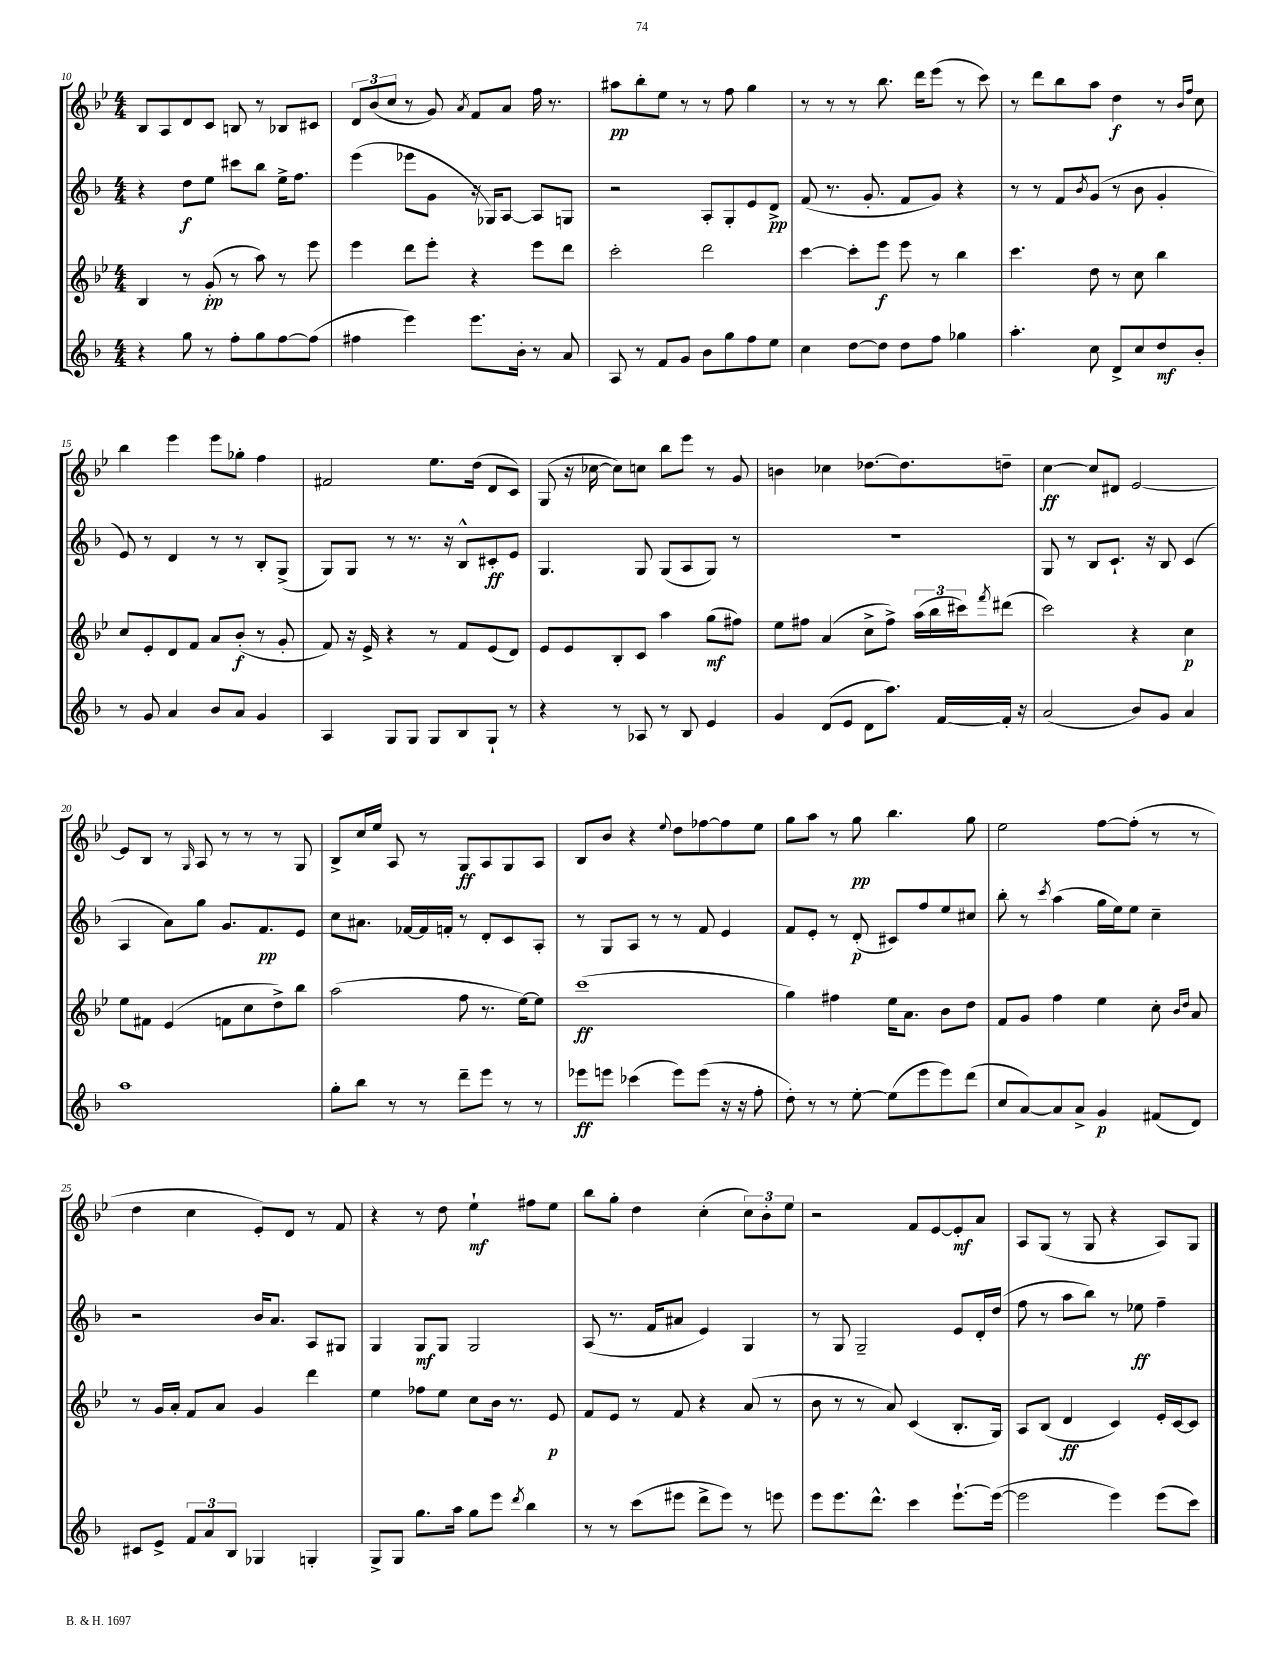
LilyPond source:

<<
\new StaffGroup <<
\new Staff = "s0" {
    \clef treble \key bes \major \numericTimeSignature \time 4/4
    bes8 a8 d'8 c'8 b8 r8 bes8 cis'8 |
    \tuplet 3/2 { d'8 bes'8( c''8 } r8 g'8) \acciaccatura { a'8 } f'8 a'8 f''16 r8. |
    ais''8\pp bes''8-. ees''8 r8 r8 f''8 g''4 |
    r8 r8 r8 bes''8. d'''16 ees'''8( r8 c'''8) |
    r8 d'''8 bes''8 a''8 d''4\f r8 \grace { bes'16 f''16 } c''8 |
    bes''4 ees'''4 ees'''8 ges''8-. f''4 |
    fis'2 ees''8. d''16( d'8 c'8) |
    g8( r16 ces''16~ ces''8) c''8 bes''8 ees'''8 r8 g'8 |
    b'4 ces''4 des''8.~ des''8. d''8-- |
    c''4~\ff c''8 dis'8 ees'2~ |
    ees'8 bes8 r8 \grace { g16 } a8 r8 r8 r8 g8 |
    bes8-> c''16 ees''16 a8 r8 g8\ff a8 g8 a8 |
    bes8 bes'8 r4 \appoggiatura { ees''8 } d''8 fes''8~ fes''8 ees''8 |
    g''8 a''8 r8 g''8\pp bes''4. g''8 |
    ees''2 f''8~ f''8-.( r8 r8 |
    d''4 c''4 ees'8-.) d'8 r8 f'8 |
    r4 r8 d''8 ees''4-!\mf fis''8 ees''8 |
    bes''8 g''8-. d''4 c''4-.( \tuplet 3/2 { c''8) bes'8-. ees''8 } |
    r2 f'8 ees'8~ ees'8-.\mf a'8 |
    a8 g8( r8 g8 r4 a8) g8 \bar "|." |
}
\new Staff = "s1" {
    \clef treble \key f \major \numericTimeSignature \time 4/4
    r4 d''8\f e''8 cis'''8 bes''8 e''16-> f''8. |
    e'''4( ees'''8 g'8 r16 ges16) a8~ a8 g8 |
    r2 a8-. g8-. e'8 d'8->\pp |
    f'8( r8. g'8.-. f'8 g'8) r4 |
    r8 r8 f'8 \acciaccatura { bes'8 } g'8( r8 bes'8 g'4-. |
    e'8) r8 d'4 r8 r8 bes8-. g8->( |
    g8) g8 r8 r8. r16 bes8-^ cis'8-.\ff e'8 |
    g4. g8 g8( a8 g8) r8 |
    R1 |
    g8 r8 bes8 c'8.-! r16 bes8 c'4( |
    a4 a'8) g''8 g'8. f'8.\pp e'8 |
    c''8 ais'8. fes'16~ fes'16 f'16-. r8 d'8-. c'8 a8-. |
    r8 g8 a8 r8 r8 f'8 e'4 |
    f'8 e'8-. r8 d'8-.\p( cis'8) f''8 e''8 cis''8 |
    bes''8-. r8 \acciaccatura { c'''8 } a''4( g''16 e''16) e''8 c''4-- |
    r2 bes'16 a'8. a8 gis8 |
    g4 g8\mf g8 g2 |
    a8( r8. f'16 ais'8 e'4) g4 |
    r8 g8 g2-- e'8 d'16-. d''16( |
    f''8 r8 a''8 bes''8) r8 ees''8\ff f''4-- \bar "|." |
}
\new Staff = "s2" {
    \clef treble \key bes \major \numericTimeSignature \time 4/4
    bes4 r8 g'8-.\pp( r8 a''8) r8 ees'''8 |
    ees'''4 d'''8 ees'''8-. r4 ees'''8 d'''8 |
    c'''2-. d'''2 |
    c'''4~ c'''8-. ees'''8\f ees'''8 r8 bes''4 |
    c'''4. d''8 r8 c''8 bes''4 |
    c''8 ees'8-. d'8 f'8 a'8 bes'8-.\f( r8 g'8-. |
    f'8) r16 ees'16-> r4 r8 f'8 ees'8( d'8) |
    ees'8 ees'8 bes8-. c'8 a''4 g''8\mf( fis''8) |
    ees''8 fis''8 a'4( c''8-> fis''8->) \tuplet 3/2 { a''16( bes''16 cis'''16) } \acciaccatura { f'''8 } dis'''8( |
    c'''2) r4 c''4\p |
    ees''8 fis'8 ees'4( f'8 c''8 d''8->) bes''8 |
    a''2( f''8 r8. ees''16~) ees''8 |
    c'''1\ff( |
    g''4) fis''4 ees''16 a'8. bes'8 d''8 |
    f'8 g'8 f''4 ees''4 c''8-. \grace { bes'16 d''16 } a'8 |
    r8 g'16 a'16-. f'8 a'8 g'4 d'''4 |
    ees''4 fes''8 ees''8 c''8 bes'16 r8. ees'8\p |
    f'8 ees'8 r8 f'8 r4 a'8( r8 |
    bes'8 r8 r8 a'8) c'4( bes8.-. g16) |
    a8 bes8( d'4\ff c'4) ees'16-. c'16~ c'8 \bar "|." |
}
\new Staff = "s3" {
    \clef treble \key f \major \numericTimeSignature \time 4/4
    r4 g''8 r8 f''8-. g''8 f''8~ f''8( |
    fis''4 e'''4) e'''8. bes'16-. r8 a'8 |
    a8 r8 f'8 g'8 bes'8 g''8 f''8 e''8 |
    c''4 d''8~ d''8 d''8 f''8 ges''4 |
    a''4.-. c''8 d'8-> c''8 d''8\mf bes'8-. |
    r8 g'8 a'4 bes'8 a'8 g'4 |
    a4 g8 g8 g8 bes8 g8-! r8 |
    r4 r8 aes8 r8 bes8 e'4 |
    g'4 d'8( e'8 d'8 a''8.) f'16~ f'16-. r16 |
    a'2( bes'8) g'8 a'4 |
    a''1 |
    g''8-. bes''8 r8 r8 d'''8-- e'''8 r8 r8 |
    ees'''8\ff e'''8 ces'''4( e'''8) e'''8( r16 r16 f''8-. |
    d''8-.) r8 r8 e''8~-. e''8( e'''8 e'''8) d'''8( |
    c''8 a'8~) a'8 a'8-> g'4\p fis'8( d'8) |
    cis'8 e'8-> \tuplet 3/2 { f'8 a'8 bes8 } ges4 g4-. |
    g8-> g8 g''8. a''16 g''8 e'''8 \acciaccatura { d'''8 } bes''4 |
    r8 r8 c'''8( eis'''8 d'''8-> eis'''8) r8 e'''8 |
    e'''8 e'''8. d'''8.-^ c'''4 e'''8.~-! e'''16~( |
    e'''2 e'''4) e'''8( c'''8) \bar "|." |
}
>>
>>
\layout { \context { \Score currentBarNumber = #10 } }
